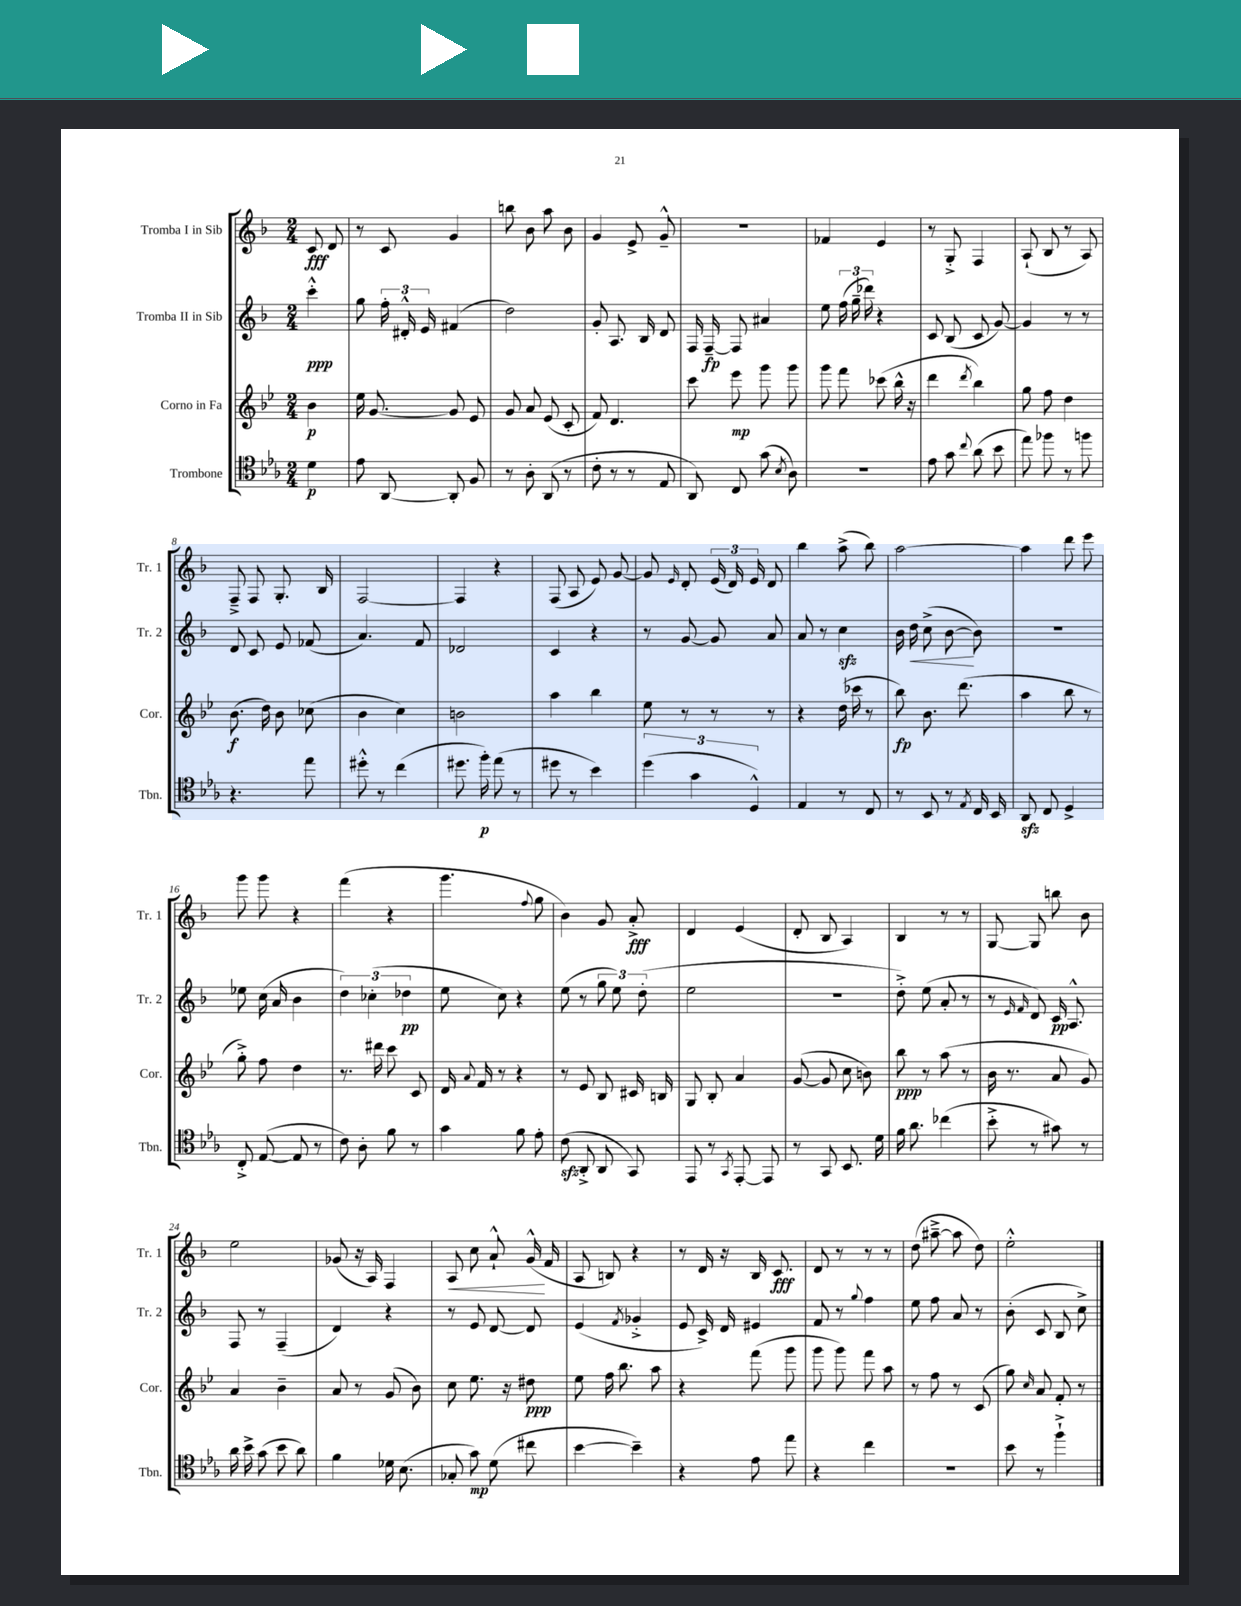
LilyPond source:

<<
\new StaffGroup <<
\new Staff = "s0" \with { instrumentName = "Tromba I in Sib" shortInstrumentName = "Tr. 1" } {
    \clef treble \key f \major \numericTimeSignature \time 2/4 \partial 4
    \autoBeamOff c'8\fff d'8 |
    r8 c'8 g'4 |
    b''8 bes'8 a''8 bes'8 |
    g'4 e'8-> g'8---^ |
    r2 |
    fes'4 e'4 |
    r8 g8-.-> f4 |
    a8-!( bes8 r8 a8) |
    f8---> f8 g8.-. bes16 |
    f2~ |
    f4 r4 |
    f8( a8 e'8) g'8~ |
    g'8 \grace { e'16 } d'8-. \tuplet 3/2 { e'16( d'16) e'16 } d'8 |
    bes''4 a''8->( bes''8) |
    a''2~ |
    a''4 d'''8 e'''8 |
    g'''8 g'''8 r4 |
    f'''4( r4 |
    g'''4. \appoggiatura { f''8 } g''8 |
    bes'4) g'8 a'8-.->\fff |
    d'4 e'4( |
    d'8-. bes8 a4) |
    bes4 r8 r8 |
    g8~ g8 b''8 bes'8 |
    e''2 |
    ges'8( r16 a16) f4 |
    a8\< c''8 a'8-!-^ g'16-^\!( f'16 |
    a8 b8) r4 |
    r8 d'16 r16 bes16 c'8.\fff |
    d'8 r8 r8 r8 |
    d''8( ais''8~---> ais''8 d''8) |
    e''2-.-^ \bar "|." |
}
\new Staff = "s1" \with { instrumentName = "Tromba II in Sib" shortInstrumentName = "Tr. 2" } {
    \clef treble \key f \major \numericTimeSignature \time 2/4 \partial 4
    \autoBeamOff c'''4-.-^\ppp |
    g''8 \tuplet 3/2 { f''16-. dis'16-.-^ e'16 } fis'4( |
    d''2) |
    g'8-. a8. bes16 d'8 |
    f16 f16~--\fp f8 ais'4 |
    e''8 \tuplet 3/2 { f''16( g''16-- des'''16) } r4 |
    c'8 bes8( c'8 g'8~) |
    g'4 r8 r8 |
    d'8 c'8 e'8 fes'8( |
    a'4.) f'8 |
    des'2 |
    c'4 r4 |
    r8 g'8~ g'8 a'8 |
    a'8 r8 c''4\sfz |
    bes'16 d''16\< c''8->( bes'8~\! bes'8) |
    R2 |
    ees''8 c''16( a'16 bes'4 |
    \tuplet 3/2 { d''4) ces''4-.( des''4\pp } |
    e''8 c''8) r4 |
    e''8( r8 \tuplet 3/2 { g''8 e''8) d''8-.( } |
    e''2 |
    r2 |
    d''8-.->) e''8( a'8-. r8 |
    r8 \grace { e'16 f'16 } d'8) c'16\pp a8.-^ |
    f8 r8 f4--( |
    d'4) r4 |
    r8 e'8 d'8~ d'8 |
    e'4( \acciaccatura { f'8 } ges'4-.-> |
    e'8 c'16->) d'16 eis'4 |
    f'8 r8 \appoggiatura { g''8 } f''4 |
    e''8 f''8 a'8 r8 |
    bes'8-.( c'8 bes8 c''8->) \bar "|." |
}
\new Staff = "s2" \with { instrumentName = "Corno in Fa" shortInstrumentName = "Cor." } {
    \clef treble \key bes \major \numericTimeSignature \time 2/4 \partial 4
    \autoBeamOff bes'4\p |
    ees''16 g'8.~ g'8 ees'8 |
    g'8 a'8 ees'8( c'8-. |
    f'8) d'4. |
    c'''8 ees'''8\mp g'''8 g'''8 |
    g'''8 f'''8 ces'''8( bes''16-^ r16 |
    d'''4 \acciaccatura { d'''8 } bes''4) |
    g''8 f''8 d''4 |
    bes'8.\f( d''16) bes'8 ces''8( |
    bes'4 c''4) |
    b'2 |
    a''4 bes''4 |
    ees''8 r8 r8 r8 |
    r4 d''16( ces'''16 r8 |
    bes''8\fp) bes'8. d'''8.( |
    a''4 bes''8 r8 |
    g''8-.->) f''8 d''4 |
    r8. dis'''16 c'''8 c'8 |
    d'16 \appoggiatura { a'8 } f'16 r8 r4 |
    r8 ees'8 bes8 cis'16 b16 |
    g8 bes8-. a'4 |
    g'8~( g'8 c''8 b'8) |
    bes''8\ppp r8 a''8( r8 |
    bes'16 r8. a'8 g'8) |
    a'4 bes'4-- |
    a'8 r8 g'8( bes'8) |
    c''8 ees''8. r16 dis''8\ppp |
    ees''8 f''16 bes''8. a''8 |
    r4 f'''8( g'''8 |
    g'''8 g'''8) f'''8 a''8 |
    r8 f''8 r8 c'8( |
    g''8) \grace { c''16 } a'8 f'8-. r8 \bar "|." |
}
\new Staff = "s3" \with { instrumentName = "Trombone" shortInstrumentName = "Tbn." } {
    \clef tenor \key ees \major \numericTimeSignature \time 2/4 \partial 4
    \autoBeamOff d'4\p |
    ees'8 aes,8~ aes,8-. f8 |
    r8 aes8-. aes,8( r8 |
    c'8-. r8 r8 ees8 |
    aes,8) c8 g'8( \acciaccatura { bes8 } aes8) |
    r2 |
    ees'8 g'8 \appoggiatura { c''8 } aes'8( bes'8 |
    ees''8) fes''8 r8 f''8 |
    r4. ees''8 |
    dis''8-.-^ r8 c''4( |
    dis''8. f''16-.\p) ees''8( r8 |
    dis''8 r8 bes'4) |
    \tuplet 3/2 { d''4( g'4 d4-^) } |
    ees4 r8 c8 |
    r8 bes,8 r8 \acciaccatura { ees8 } c16 bes,16 |
    aes,8\sfz c8 d4-> |
    c8-.-> ees8~( ees8 r8 |
    c'8) aes8-. f'8 r8 |
    g'4 f'8 ees'8-. |
    c'8\sfz( aes,8-.-> aes,8 g,8) |
    ees,8 r8 \acciaccatura { g,8 } ees,8~-. ees,8 |
    r8 g,8 bes,8. d'16 |
    f'16 aes'8. ces''4( |
    bes'8-.-> r8 gis'8) r8 |
    aes'16 bes'16-> g'8( bes'8 aes'8) |
    f'4 des'16 bes8.( |
    ges8-. g'8\mp) d'8( cis''8 |
    bes'4~ bes'4--) |
    r4 ees'8 ees''8 |
    r4 c''4 |
    R2 |
    bes'8 r8 f''4-!-> \bar "|." |
}
>>
>>
